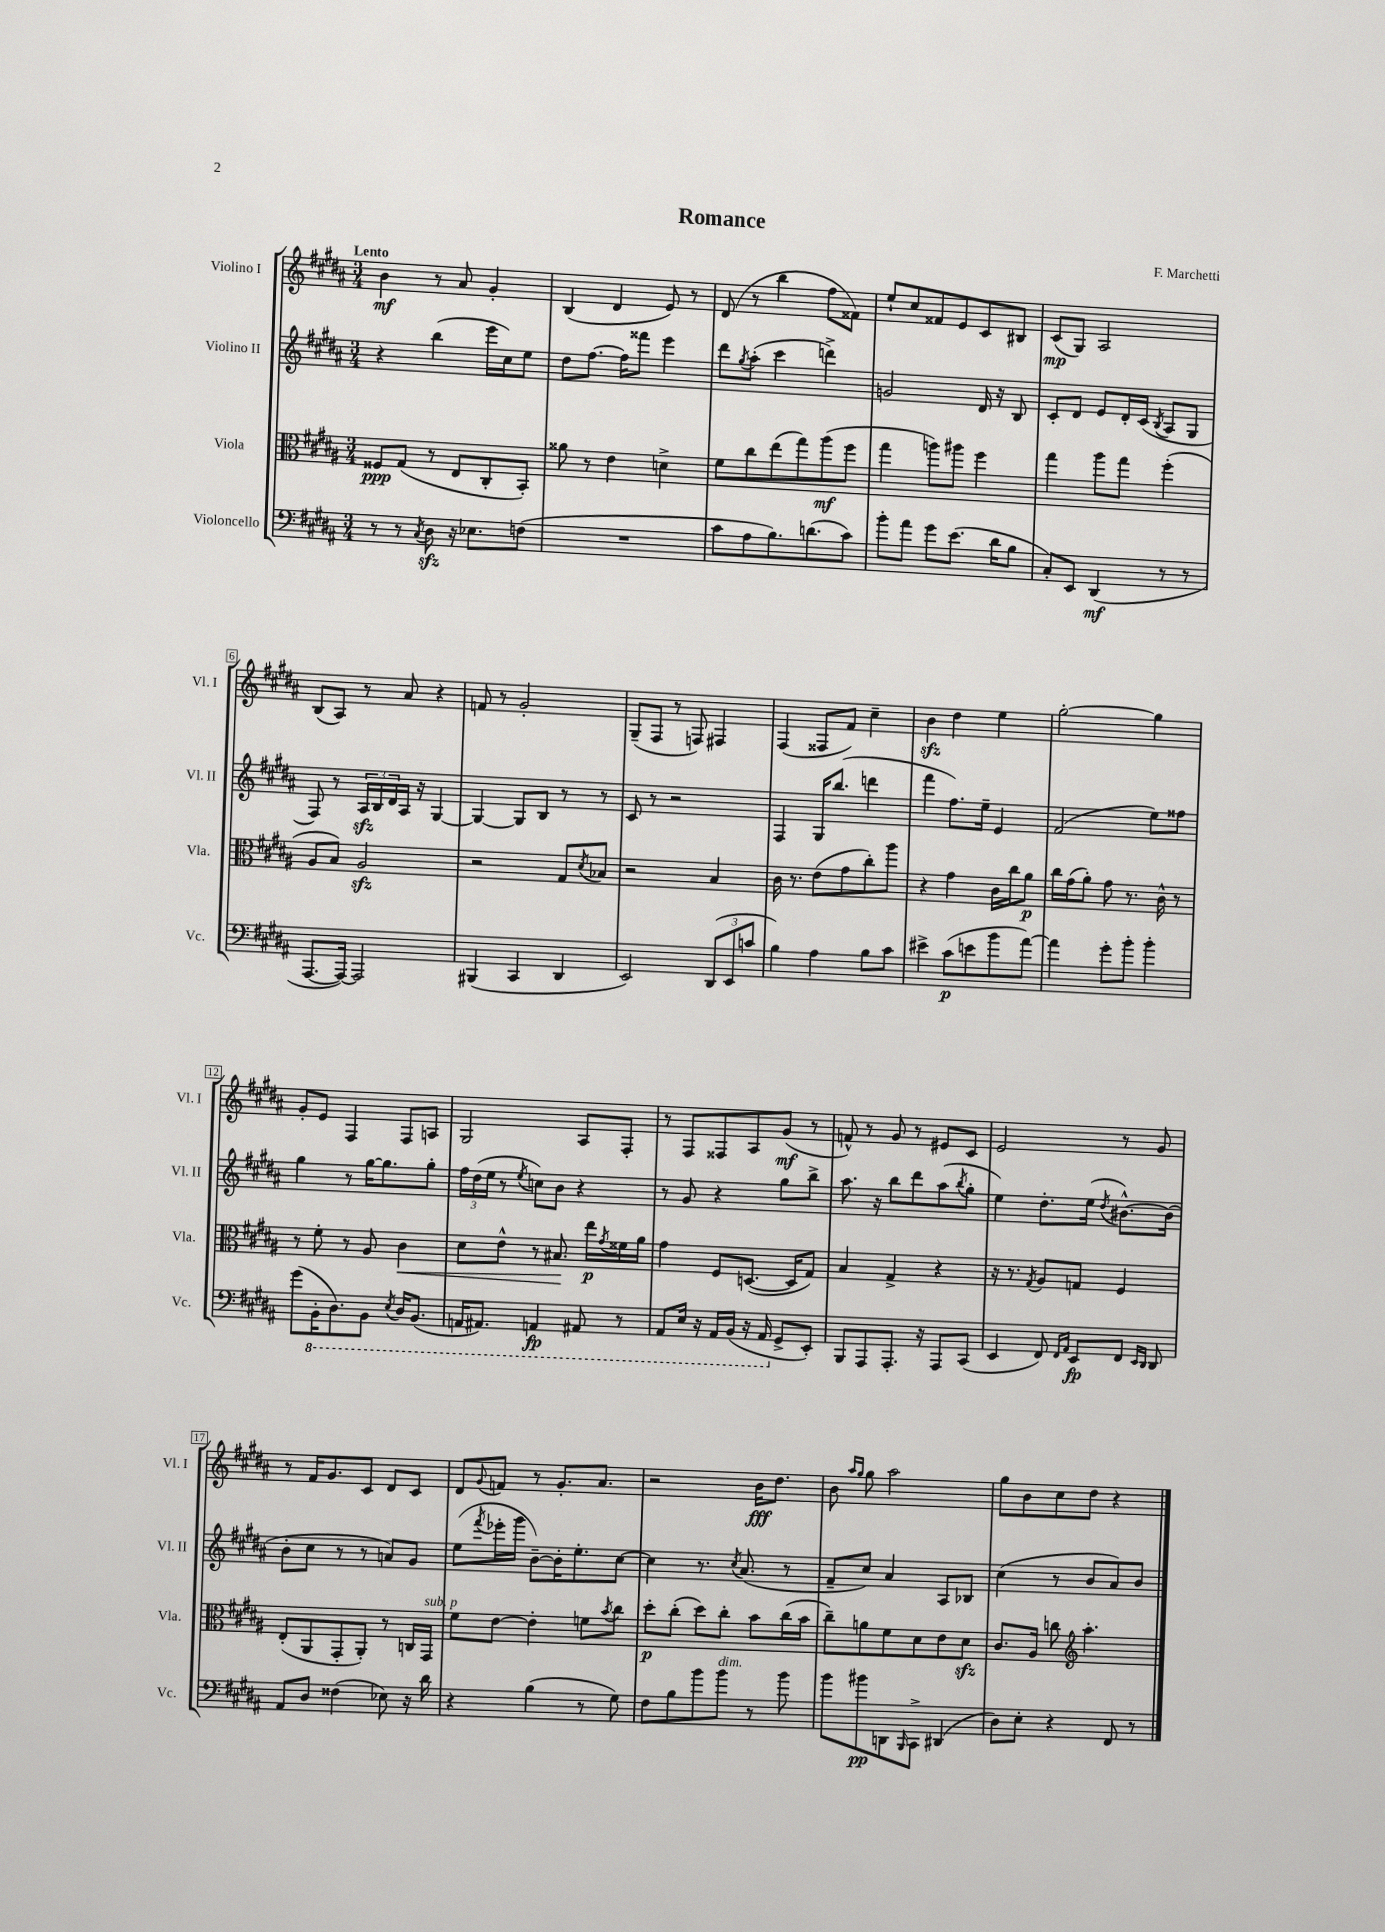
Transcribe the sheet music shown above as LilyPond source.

\header { title = "Romance" composer = "F. Marchetti" }
<<
\new StaffGroup <<
\new Staff = "s0" \with { instrumentName = "Violino I" shortInstrumentName = "Vl. I" } {
    \clef treble \key b \major \numericTimeSignature \time 3/4 \tempo "Lento"
    b'4\mf r8 ais'8 gis'4-. |
    b4( dis'4 e'8) r8 |
    dis'8( r8 b''4 fis''8 fisis'8) |
    e''8-! cis''8 fisis'8 e'8 cis'8 bis8 |
    cis'8\mp( gis8) ais2 |
    b8( ais8) r8 ais'8 r4 |
    f'8 r8 gis'2-. |
    gis8--( fis8 r8 f8) fis4 |
    fis4( fisis8 fis'8) cis''4-- |
    b'4\sfz dis''4 e''4 |
    gis''2~-. gis''4 |
    gis'8-. e'8 fis4 fis8 a8 |
    gis2 ais8 fis8-. |
    r8 fis8 fisis8 ais8 gis'8\mf( r8 |
    f'8-^) r8 gis'8 r8 eis'8 cis'8 |
    e'2 r8 gis'8 |
    r8 fis'16 gis'8. cis'8 dis'8 cis'8 |
    dis'8 \appoggiatura { gis'8 } f'8 r8 gis'8.-. ais'8. |
    r2 b'16\fff dis''8. |
    b'8 \grace { ais''16 gis''16 } gis''8 ais''2 |
    gis''8 b'8 cis''8 dis''8 r4 \bar "|." |
}
\new Staff = "s1" \with { instrumentName = "Violino II" shortInstrumentName = "Vl. II" } {
    \clef treble \key b \major \numericTimeSignature \time 3/4
    r4 b''4( e'''16 cis''16) e''8 |
    dis''8 fis''8.~ fis''16 fisis'''8 e'''4 |
    dis'''8 \acciaccatura { gis''8 } ais''8-.( cis'''4 d'''4->) |
    g'2 dis'16 r16 b8 |
    cis'8-. dis'8 e'8 dis'16-. cis'16( \acciaccatura { b8 } ais8 gis8 |
    fis8) r8 \tuplet 3/2 { ais16\sfz b16 dis'16 } ais16 r16 gis4~ |
    gis4~ gis8 b8 r8 r8 |
    cis'8 r8 r2 |
    fis4 gis16 b''8.( d'''4 |
    fis'''4 fis''8.) e''16-- e'4 |
    fis'2( e''8) fisis''8 |
    gis''4 r8 gis''16~ gis''8. gis''8-. |
    \tuplet 3/2 { fis''16 dis''16( e''16 } r8 \acciaccatura { e''8 } c''8) b'8 r4 |
    r8 gis'8 r4 gis''8 b''8-> |
    ais''8. r16 b''8 dis'''8 ais''8( \acciaccatura { b''8 } gis''8-. |
    e''4) dis''8.-. e''16( \acciaccatura { dis''8 } bis'8.~-^) bis'16( |
    b'8-. cis''8 r8 r8 a'8) gis'8 |
    e''8( \acciaccatura { fis'''8 } ees'''16-. gis'''16 b'8~--) b'16-. e''8.-. cis''8~ |
    cis''4 r8. \acciaccatura { cis''8 } ais'8.( r8 |
    fis'8-- cis''8) ais'4 ais8 bes8 |
    cis''4( r8 b'8 ais'8) b'8 \bar "|." |
}
\new Staff = "s2" \with { instrumentName = "Viola" shortInstrumentName = "Vla." } {
    \clef alto \key b \major \numericTimeSignature \time 3/4
    fisis8\ppp gis8( r8 e8 cis8-. b,8-.) |
    aisis'8 r8 e'4 d'4-> |
    fis'8 cis''8 e''8( gis''8) ais''8\mf( fis''8 |
    gis''4 a''8) ais''8 fis''4 |
    gis''4 ais''8 gis''8 fis''4-.( |
    ais8 b8) ais2\sfz |
    r2 gis8 \acciaccatura { dis'8 } bes8 |
    r2 b4 |
    cis'16 r8. e'8( gis'8 cis''8-.) ais''8 |
    r4 gis'4 cis'16 cis''16 ais'8\p |
    cis''16 gis'16( ais'8-.) gis'8 r8. cis'16-^ r8 |
    r8 fis'8-. r8 ais8 cis'4\< |
    dis'8 e'8-^ r8 bis8.\! e''16\p \acciaccatura { gis'8 } fisis'16 ais'16 |
    gis'4 fis8 d8.~( d16 gis8) |
    b4 gis4-> r4 |
    r16 r8. \acciaccatura { gis8 } ais8 g8 fis4 |
    e8-.( ais,8 gis,8-. ais,8-.) r8 c16 gis,16^\markup { \italic "sub. p" } |
    fis'8 e'8~ e'4-. f'8 \acciaccatura { b'8 } cis''8 |
    dis''8-.\p cis''8-.( dis''8) cis''8-. b'8 cis''16( b'16 |
    cis''8--) a'8 fis'8 dis'8 e'8 dis'8\sfz |
    cis'8. ais16 c''8 \clef treble ais''4.-. \bar "|." |
}
\new Staff = "s3" \with { instrumentName = "Violoncello" shortInstrumentName = "Vc." } {
    \clef bass \key b \major \numericTimeSignature \time 3/4
    r8 r8 \acciaccatura { cis8 } dis8\sfz r16 ees8. f8( |
    R2. |
    cis'8 ais8 b8.) d'8.( cis'8) |
    b'8-. ais'8 gis'8 e'8.( dis'16 b8 |
    cis8-.) e,8 dis,4\mf( r8 r8 |
    ais,,8.~ ais,,16~) ais,,2 |
    bis,,4( cis,4 dis,4 |
    e,2) \tuplet 3/2 { dis,8( e,8 c'8 } |
    b4) ais4 b8 cis'8 |
    eis'4-> cis'8\p( e'8 b'8 ais'8~) |
    ais'4 gis'8-. b'8-. b'4-. |
    gis'8( \ottava #-1 b,,16-. dis,8.) b,,8 \acciaccatura { e,8 } dis,16 b,,8.( |
    a,,16 ais,,8.) a,,4\fp ais,,8 r8 |
    ais,,8 e,16 r16 ais,,16 b,,16( r16 ais,,16 \ottava #0 gis,8-> e,8-.) |
    b,,8 ais,,8 ais,,8.-. r16 ais,,8 cis,8( |
    e,4 fis,8) \grace { fis,16 ais,16 } e,8\fp fis,8 \grace { e,16 dis,16 } dis,8 |
    ais,8 dis8 fisis4( ees8) r16 dis'16 |
    r4 b4( r8 gis8) |
    fis8 b8 b'8 b'8^\markup { \italic "dim." } r8 b'8 |
    b'8 bis'8\pp d,8 \grace { b,,16 } cis,8-> dis,4( |
    dis8) e8-. r4 fis,8 r8 \bar "|." |
}
>>
>>
\layout { \context { \Score \override BarNumber.stencil = #(make-stencil-boxer 0.1 0.3 ly:text-interface::print) } }
